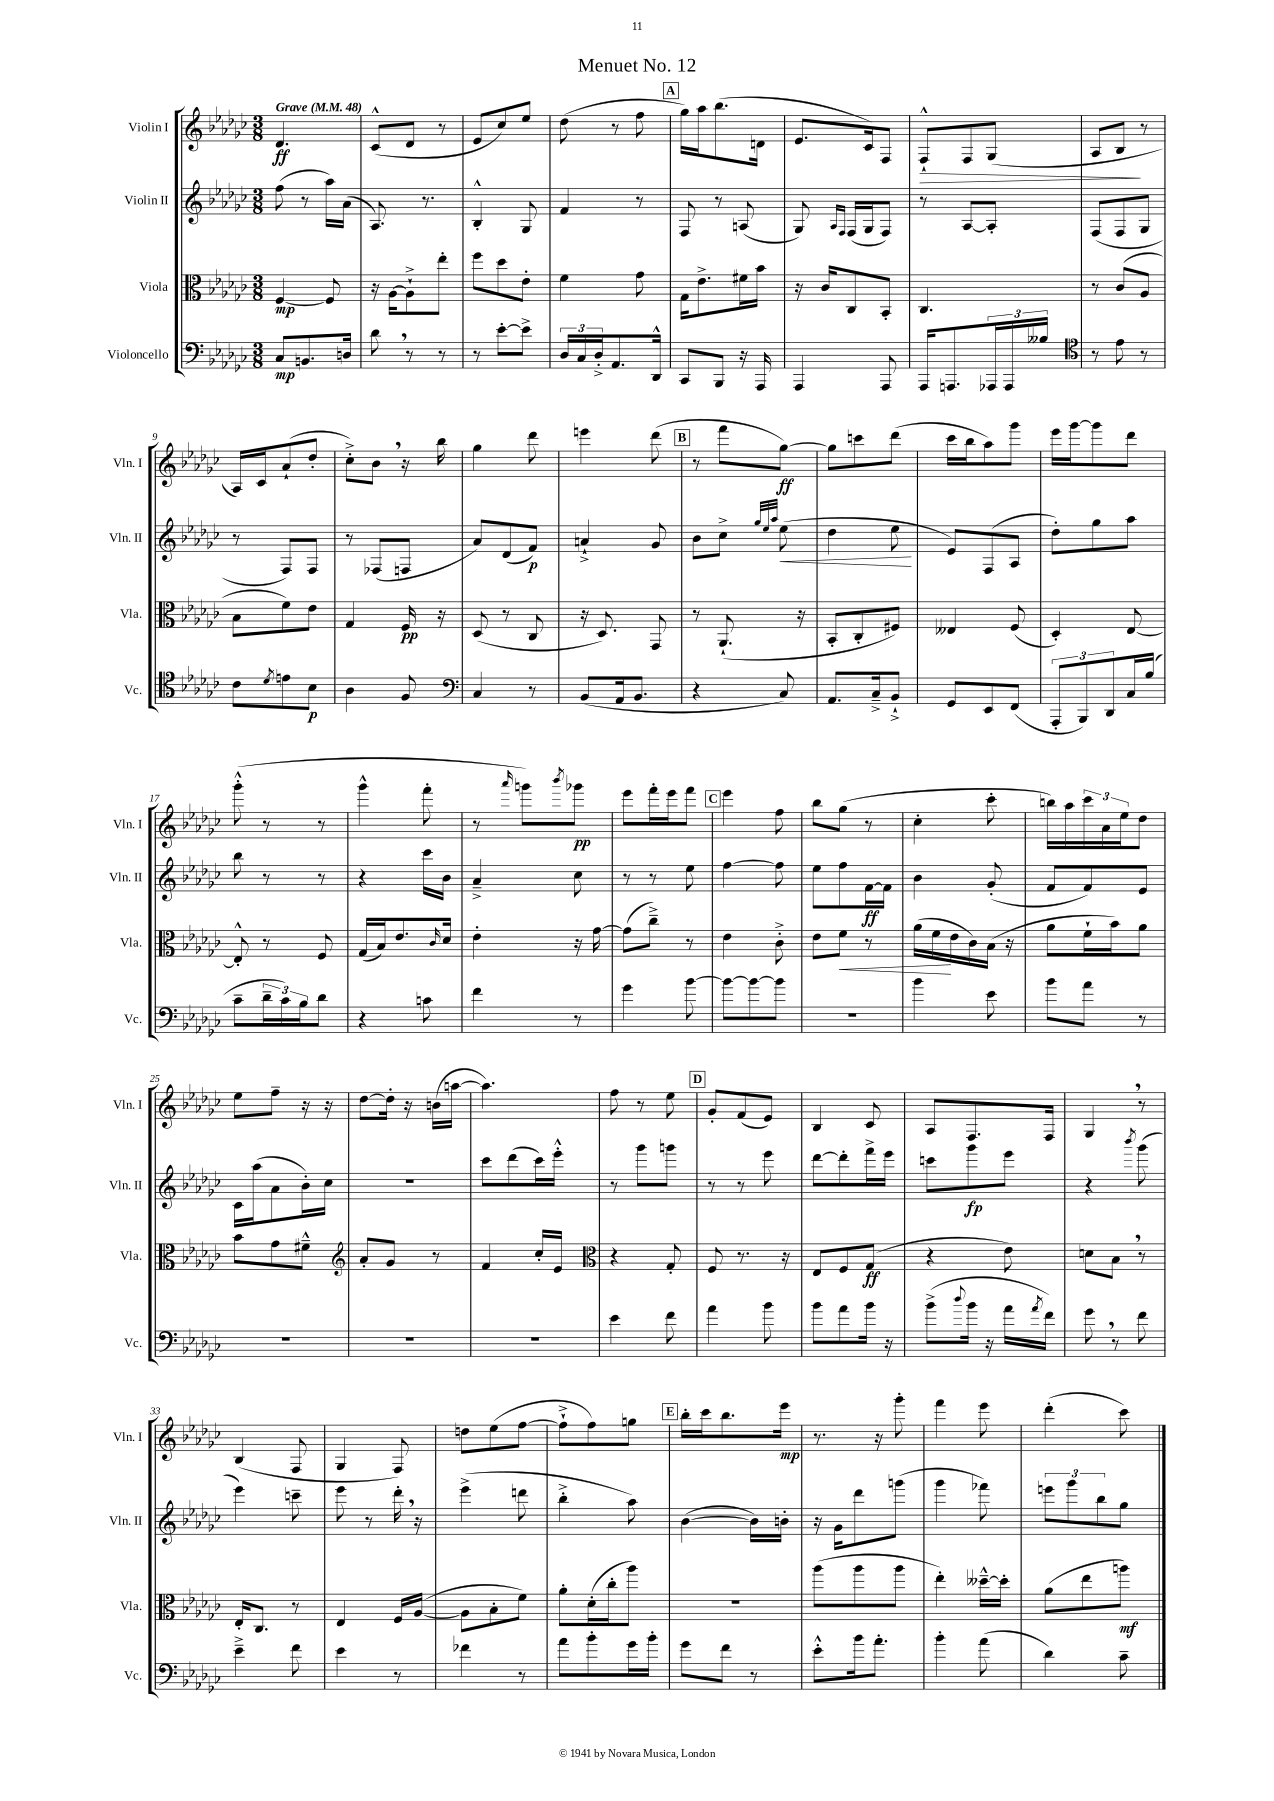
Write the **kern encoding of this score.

**kern	**kern	**kern	**kern
*staff4	*staff3	*staff2	*staff1
*clefF4	*clefC3	*clefG2	*clefG2
*k[b-e-a-d-g-c-]	*k[b-e-a-d-g-c-]	*k[b-e-a-d-g-c-]	*k[b-e-a-d-g-c-]
*M3/8	*M3/8	*M3/8	*M3/8
*MM48	*MM48	*MM48	*MM48
8C-	[4F	(8ff	4.d-
8.BB	.	8r	.
.	8F]	16aa-)	.
16D	.	(16a-	.
=	=	=	=
8d-	16r	8.A-)	(8c-^^
.	[16A-	.	.
8r	8A-`^]	.	8d-
.	.	8.r	.
8r	8ee-'	.	8r
=	=	=	=
8r	8ff	4B-'^^	8e-
[8e-'	8dd-	.	8cc-)
8e-^]	8e-'	8G-	8ee-
=	=	=	=
24D-	4f	4f	(8dd-
24C-	.	.	.
24D-'^	.	.	.
8.AA-	.	.	8r
.	8g-	8r	8ff
16DD-^^	.	.	.
=	=	=	=
8CC-	16G-	8F	16gg-)
.	8.e-^	.	16aa-
8BBB-	.	8r	(8.bb-
16r	16f#	(8A	.
16AAA-	16b-	.	16d
=	=	=	=
4AAA-	16r	8G-)	8.e-
.	16c-	.	.
.	.	16qqA-	.
.	.	16qqF	.
.	8C-	(16F	.
.	.	16G-	16c-)
8AAA-	8BB-'	8F)	8F
=	=	=	=
16AAA-	4.C-	8r	8F`^^
8.AAA	.	.	.
.	.	[8A-	8F
24AAA-	.	8A-']	(8G-
24AAA-	.	.	.
24B--	.	.	.
=	=	=	=
*clefC4	*	*	*
8r	8r	(8F	8A-
8e-	(8c-	8F	8B-
8r	8A-	8G-	8r
=	=	=	=
8c-	8B-	8r	16A-)
.	.	.	16c-
8qd-	.	.	.
8e	8f)	8F)	(8a-`
8B-	8e-	8F	8dd-'
=	=	=	=
4A-	4G-	8r	8cc-'^)
.	.	(8F-	8b-
8F	16F	8F	16r
.	16r	.	16bb-
=	=	=	=
*clefF4	*	*	*
4C-	(8D-	8a-)	4gg-
.	8r	(8d-	.
8r	8C-	8f)	8ddd-
=	=	=	=
(8BB-	16r	4a`^	4eee
.	8.D-)	.	.
16AA-	.	.	.
8.BB-	.	.	.
.	8GG-	8g-	(8ddd-
=	=	=	=
4r	8r	8b-	8r
.	(8.AA-`	8cc-^	8fff
.	.	32qqgg-	.
.	.	32qqee-	.
.	.	32qqaa-	.
8C-)	.	(8ee-	[8gg-)
.	16r	.	.
=	=	=	=
8.AA-	8BB-'	4dd-	8gg-]
.	8C-'	.	8ccc
16C-~^	.	.	.
8BB-`^	8F#)	8ee-	(8ddd-
=	=	=	=
8GG-	4E--	8e-)	16ccc-
.	.	.	16bb-
8EE-	.	(8F	8aa-)
(8FF	(8F	8A-	8ggg-
=	=	=	=
12AAA-'	4D-')	8dd-')	16eee-
.	.	.	[16ggg-
12BBB-)	.	.	.
.	.	8gg-	8ggg-]
12DD-	.	.	.
16C-	[8E-	8aa-	8ddd-
(16B-	.	.	.
=	=	=	=
8c-~	8E-'^^]	8bb-	(8ggg-'^^
24d-~	8r	8r	8r
24c-)	.	.	.
24B-	.	.	.
8d-	8F	8r	8r
=	=	=	=
4r	(16G-	4r	4ggg-^^
.	16B-)	.	.
.	8.e-	.	.
8c	.	16ccc-	8fff'
.	16qqc-	.	.
.	16d-	16b-	.
=	=	=	=
4f	4e-'	4a-~^	8r
.	.	.	16qqaaa-
.	.	.	8ggg)
.	.	.	8qbbb-
8r	16r	8cc-	8ggg-
.	[16g-	.	.
=	=	=	=
4g-	(8g-]	8r	8eee-
.	8cc-~^)	8r	16fff'
.	.	.	16eee-
[8b-	8r	8ee-	8fff
=	=	=	=
8b-_	4e-	[4ff	4eee-
8b-_	.	.	.
8b-]	8c-'^	8ff]	8ff
=	=	=	=
4.r	8e-	8ee-	8bb-
.	8f	8ff	(8gg-
.	8r	[16f	8r
.	.	16f]	.
=	=	=	=
4b-	(16a-	4b-	4cc-'
.	16f	.	.
.	16e-	.	.
.	16c-)	.	.
8e-	(16B-	(8g-'	8ccc-'
.	16r	.	.
=	=	=	=
8b-	8a-	8f	16bb)
.	.	.	16aa-
8a-	16f`	8f)	24ccc-
.	.	.	24a-
.	16b-)	.	.
.	.	.	24ee-
8r	8a-	8e-	8dd-
=	=	=	=
4.r	8b-	16c-	8ee-
.	.	(16aa-	.
.	8g-	8a-	8ff~
.	8f#~^^	16b-')	16r
.	.	16cc-	16r
=	=	=	=
*	*clefG2	*	*
4.r	8a-'	4.r	[8dd-
.	8g-	.	16dd-']
.	.	.	16r
.	8r	.	(16b
.	.	.	[16aa
=	=	=	=
4.r	4f	8ccc-	4.aa])
.	.	(8ddd-	.
.	16cc-'	16ccc-)	.
.	16e-	16eee-'^^	.
=	=	=	=
*	*clefC3	*	*
4e-	4r	8r	8ff
.	.	8ggg-	8r
8f	8G-'	8ggg	8ee-
=	=	=	=
4a-	8F	8r	8g-'
.	8.r	8r	(8f
8b-	.	8eee-	8e-)
.	16r	.	.
=	=	=	=
8b-	8E-	[8ddd-	4B-
8a-	8F	8ddd-']	.
16b-	(8G-	16fff^	8c-
16r	.	16eee-	.
=	=	=	=
(8b-^	4r	8ccc	8A-
8qqdd-	.	.	.
16b-	.	8ggg-	8.F
16r	.	.	.
16a-	8e-)	8eee-	.
8qa-	.	.	.
16f)	.	.	16F
=	=	=	=
8g-	8d	4r	4G-
8r	8B-	.	.
.	.	8qbbb-	.
8f	8r	(8ggg-	8r
=	=	=	=
4e-~^	16E-'	4eee-)	(4B-
.	8.C-	.	.
8f	8r	8ccc~	8F
=	=	=	=
4e-	4E-	8eee-	4G-
.	.	8r	.
8r	16F	16ddd-'	8F)
.	([16A-	16r	.
=	=	=	=
4f-	8A-]	(4eee-^	8dd
.	8B-'	.	(8ee-
8r	8f)	8ddd	[8ff
=	=	=	=
8a-	8a-'	4bb-'^	8ff`^]
8b-'	(16d-'	.	8ff)
.	16cc-'	.	.
16g-	8aa-)	8aa-)	8gg
16b-'	.	.	.
=	=	=	=
8g-	4.r	([4b-	16bb-'
.	.	.	16ccc-
8f	.	.	8.bb-
8r	.	16b-])	.
.	.	16b'	16eee-
=	=	=	=
8e-'^^	(8aa-	16r	8.r
.	.	16g-	.
16b-	8aa-	8ddd-	.
8.a-'	.	.	16r
.	8aa-	(8ggg	8ggg-'
=	=	=	=
4b-'	4ee-')	4ggg-	4fff
(8a-	[16dd--~^^	8fff-)	8eee-
.	16dd--']	.	.
=	=	=	=
4d-)	(8a-	12eee	(4ddd-'
.	.	12ggg-	.
.	8ee-	.	.
.	.	12bb-	.
8c-~	8aa)	8gg-	8ccc-)
==	==	==	==
*-	*-	*-	*-
